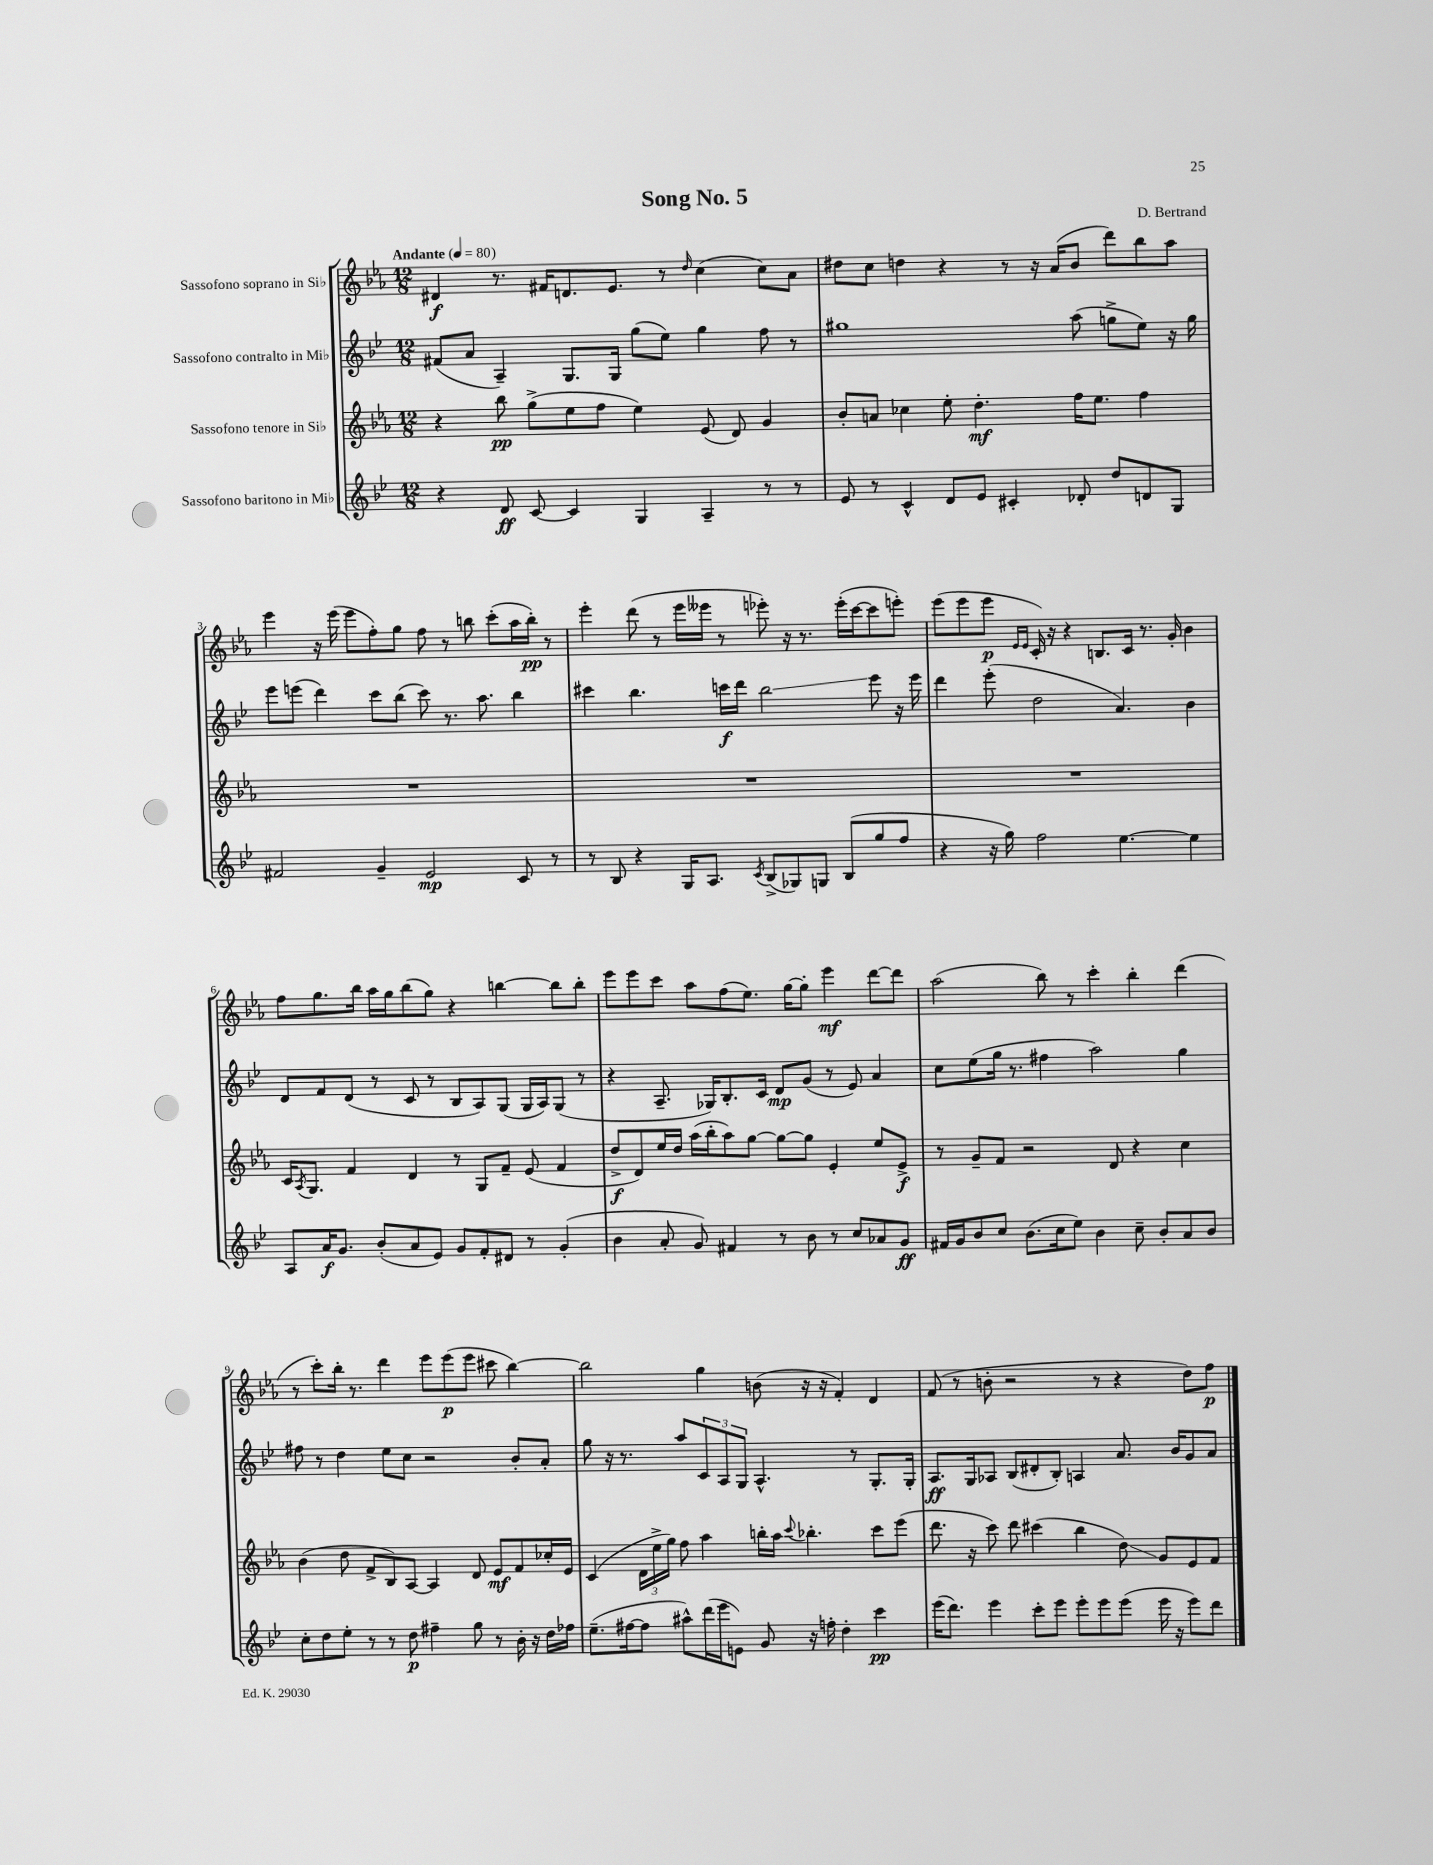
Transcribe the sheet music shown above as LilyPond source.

\header { title = "Song No. 5" composer = "D. Bertrand" }
<<
\new StaffGroup <<
\new Staff = "s0" \with { instrumentName = "Sassofono soprano in Sib" } {
    \clef treble \key ees \major \numericTimeSignature \time 12/8 \tempo "Andante" 4 = 80
    dis'4\f r8. fis'16 d'8. ees'8. r8 \grace { d''16 } c''4( c''8) aes'8 |
    dis''8 c''8 d''4 r4 r8 r16 aes'16( bes'8 d'''8) bes''8 aes''8 |
    ees'''4 r16 ees'''16( ees'''8 f''8-.) g''8 f''8 r8 b''8 c'''8-.( aes''16 b''16-.\pp) r8 |
    ees'''4-. d'''8( r8 ees'''16 eeses'''16 r8 ees'''8-.) r16 r8. ees'''16-.( c'''16~ c'''8 e'''8-.) |
    ees'''8( ees'''8 ees'''8\p \grace { ees'16 ees'16 } c'16-.) r16 r4 b8. c'16 r8. g'16-. bes'4 |
    f''8 g''8. bes''16 aes''16 g''16 bes''8( g''8) r4 b''4~ b''8 b''8-. |
    ees'''8 ees'''8 c'''8 aes''8 f''8( ees''8.) g''16~ g''8-. ees'''4\mf d'''8~ d'''8 |
    aes''2( bes''8) r8 c'''4-. bes''4-. d'''4( |
    r8 c'''8-.) bes''16-. r8. d'''4 ees'''8 ees'''8\p( ees'''8 cis'''8 bes''4~) |
    bes''2 g''4 b'8( r16 r16 f'4-.) d'4 |
    f'8( r8 b'8-. r2 r8 r4 d''8) f''8\p \bar "|." |
}
\new Staff = "s1" \with { instrumentName = "Sassofono contralto in Mib" } {
    \clef treble \key bes \major \numericTimeSignature \time 12/8
    fis'8( a'8 a4--) g8. g16 g''8( ees''8) g''4 f''8 r8 |
    gis''1 a''8( g''8-> ees''8) r16 g''16 |
    ees'''8 e'''8( d'''4) c'''8 bes''8( c'''8) r8. a''8. bes''4 |
    cis'''4 bes''4. c'''16\f d'''16 bes''2\glissando ees'''8 r16 ees'''16 |
    d'''4 ees'''8-.( d''2 a'4.) bes'4 |
    d'8 f'8 d'8( r8 c'8 r8 bes8 a8) g8( g16 a16) g8( r8 |
    r4 a8.-- ges16) bes8.-. c'16 d'8\mp g'8( r8 ees'8) a'4 |
    c''8 ees''8( g''16 r8. fis''4 a''2) g''4 |
    fis''8 r8 d''4 ees''8 c''8 r2 bes'8-. a'8-. |
    g''8 r16 r8. a''8 \tuplet 3/2 { c'8 a8 g8 } a4.-^ r8 g8.-. g16-. |
    a8.\ff g16 aes8 bes8( dis'8-. bes8-.) a4 a'8. bes'16 g'8 a'8 \bar "|." |
}
\new Staff = "s2" \with { instrumentName = "Sassofono tenore in Sib" } {
    \clef treble \key ees \major \numericTimeSignature \time 12/8
    r4 bes''8\pp g''8->( ees''8 f''8 ees''4) ees'8( d'8) g'4 |
    bes'8-. a'8 ces''4 ees''8-. d''4.-.\mf f''16 ees''8. f''4 |
    R1. |
    R1. |
    R1. |
    c'16 \acciaccatura { aes8 } g8. f'4 d'4 r8 g8 f'8-- ees'8( f'4 |
    d''8->\f d'8) ees''16 d''16 aes''16( bes''16-. aes''8) g''8~ g''8~ g''8 ees'4-. ees''8 ees'8->\f |
    r8 g'8-- f'8 r2 d'8 r4 c''4 |
    bes'4( d''8 f'8-> bes8) aes8~ aes4 d'8 ees'8\mf f'8 ces''16-. ees'16 |
    c'4( \tuplet 3/2 { d'16 ees''16-> g''16) } f''8 aes''4 b''16-. aes''16 \appoggiatura { c'''8 } bes''4.-. c'''8 ees'''8( |
    d'''8. r16 c'''8) d'''8 cis'''4( bes''4 d''8\glissando) g'8 ees'8 f'8 \bar "|." |
}
\new Staff = "s3" \with { instrumentName = "Sassofono baritono in Mib" } {
    \clef treble \key bes \major \numericTimeSignature \time 12/8
    r4 d'8\ff c'8~ c'4 g4 a4-- r8 r8 |
    ees'8 r8 c'4-^ d'8 ees'8 cis'4-. des'8-. d''8 d'8 g8 |
    fis'2 g'4-- ees'2\mp c'8 r8 |
    r8 bes8 r4 g16 a8. \acciaccatura { c'8 } bes8->( ges8) g8 bes8( g''8 f''8 |
    r4 r16 g''16) f''2 ees''4.~ ees''4 |
    a8 a'16\f g'8. bes'8-.( a'8 ees'8) g'8 f'8-. dis'8 r8 g'4-.( |
    bes'4 a'8-. g'8) fis'4 r8 bes'8 r8 c''8 aes'8 g'8\ff |
    fis'16 g'16 bes'8 c''8 bes'8.( c''16 ees''8) bes'4 c''8-- bes'8-. a'8 bes'8 |
    c''8-. d''8 ees''8-. r8 r8 d''8\p fis''4-- g''8 r8 bes'16-. r16 d''16 fes''16 |
    ees''8.--( fis''16~ fis''8 ais''8-^) d'''16( ees'''16 e'8) g'8 r16 f''16-. d''4-. c'''4\pp |
    ees'''16( d'''8.) ees'''4 c'''8-. ees'''8 ees'''8-. ees'''8 ees'''8( ees'''16 r16 ees'''8) d'''8 \bar "|." |
}
>>
>>
